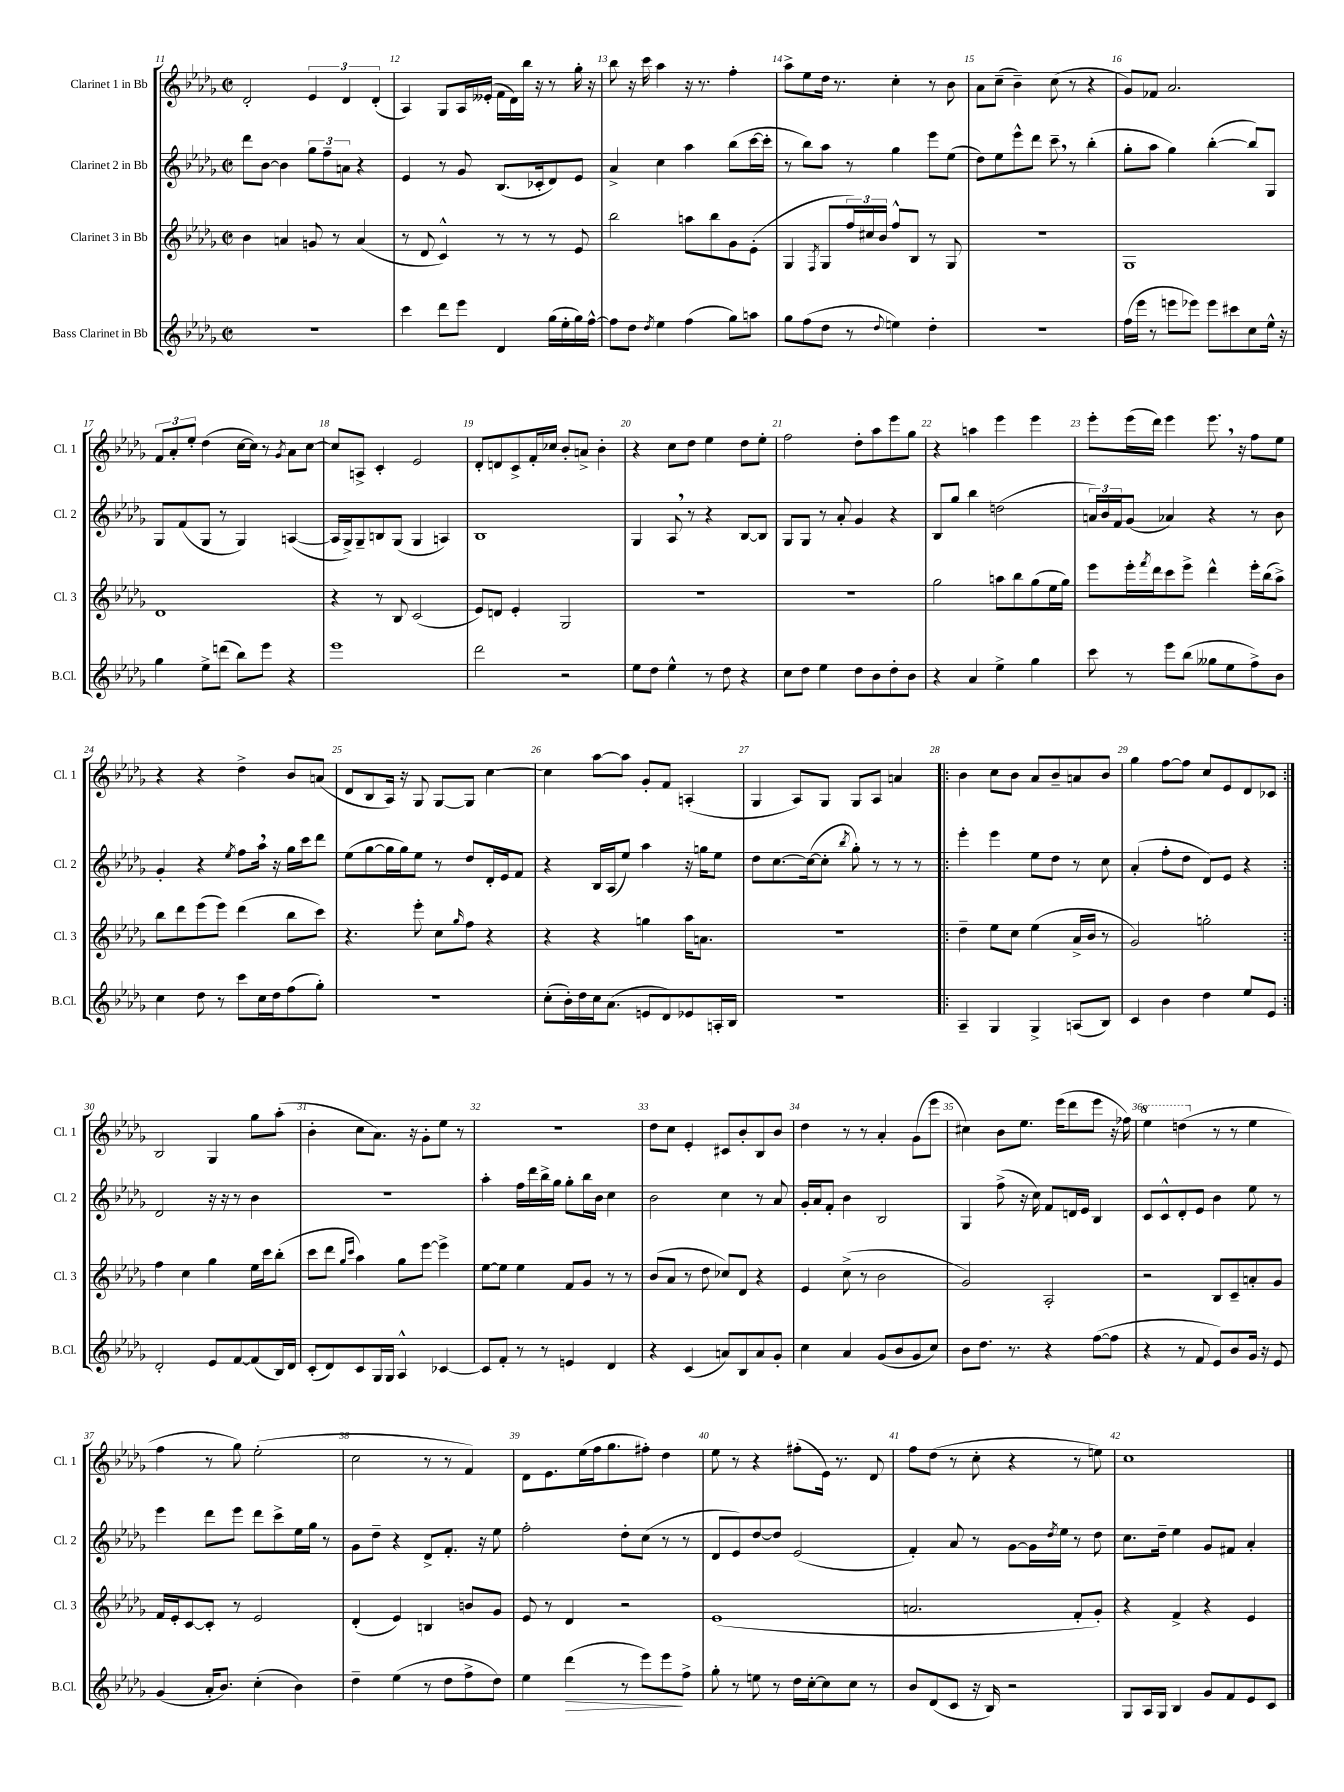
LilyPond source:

<<
\new StaffGroup <<
\new Staff = "s0" \with { instrumentName = "Clarinet 1 in Bb" shortInstrumentName = "Cl. 1" } {
    \clef treble \key des \major \defaultTimeSignature \time 2/2
    des'2-. \tuplet 3/2 { ees'4 des'4 des'4-.( } |
    aes4) ges8 aes16 eeses'16-.( f'16 des'16) bes''16 r16 r8 ges''16-. r16 |
    bes''8 r16 c'''16 aes''4 r16 r8. f''4-. |
    aes''8-> ees''8 des''16 r8. c''4-. r8 bes'8 |
    aes'8 c''8--( bes'4--) c''8( r8 r4 |
    ges'8) fes'8 aes'2. |
    \tuplet 3/2 { f'8 aes'8-. ees''8-. } des''4( c''16~ c''16) r8 \acciaccatura { ges'8 } aes'8 c''8~ |
    c''8 a8-> c'4-. ees'2 |
    des'8-. d'8 c'8-> f'16-. ces''16 bes'8-. a'8-> bes'4-. |
    r4 c''8 des''8 ees''4 des''8 ees''8-. |
    f''2 des''8-. aes''8 ees'''8 ges''8 |
    r4 a''4 ees'''4 ees'''4 |
    ees'''8-. ees'''16( des'''16) ees'''4 ees'''8. \breathe r16 f''8 ees''8 |
    r4 r4 des''4-> bes'8 a'8( |
    des'8 bes8 aes16) r16 ges8 ges8~ ges8 c''4~ |
    c''4 aes''8~ aes''8 ges'8-. f'8 a4-.( |
    ges4 aes8) ges8 ges8 aes8 a'4 |
    \repeat volta 2 { bes'4 c''8 bes'8 aes'8 bes'8-- a'8 bes'8 |
    ges''4 f''8~ f''8 c''8 ees'8 des'8 ces'8 | }
    bes2 ges4 ges''8 aes''8-.( |
    bes'4-. c''8 aes'8.) r16 ges'8-. ees''8 r8 |
    r1 |
    des''8 c''8 ees'4-. cis'8 bes'8-. bes8 bes'8 |
    des''4 r8 r8 aes'4-. ges'8( ees'''8 |
    cis''4) bes'8 ees''8. ees'''16( des'''8 ees'''8 r16 fes''16) |
    \ottava #1 ees'''4 d'''4( \ottava #0 r8 r8 ees''4 |
    f''4 r8 ges''8) ees''2-.( |
    c''2 r8 r8 f'4) |
    des'8 ees'8. ees''16( f''16 ges''8. fis''8-.) des''4 |
    ees''8 r8 r4 fis''8-.( ees'16) r8. des'8 |
    f''8 des''8( r8 c''8-. r4 r8 e''8) |
    c''1 \bar "|." |
}
\new Staff = "s1" \with { instrumentName = "Clarinet 2 in Bb" shortInstrumentName = "Cl. 2" } {
    \clef treble \key des \major \defaultTimeSignature \time 2/2
    des'''8 bes'8~ bes'4 \tuplet 3/2 { ges''8 f''8-- a'8 } r4 |
    ees'4 r8 ges'8 bes8.( ces'16-. des'8) ees'8 |
    aes'4-> c''4 aes''4 bes''8( c'''16~ c'''16-. |
    r8 bes''8) aes''8 r8 ges''4 ees'''8 ees''8( |
    des''8) ees''8 ees'''8-^ des'''8 c'''8-- \breathe r8 bes''4-.( |
    ges''8-. aes''8 ges''4) bes''4~-.( bes''8) ges8 |
    ges8 f'8( ges8 r8 ges4) a4~( |
    a16 ges16->) ges8-- b8 ges8( ges4 a4) |
    bes1 |
    ges4 aes8 \breathe r8 r4 bes8~ bes8 |
    ges8 ges8 r8 aes'8-. ges'4 r4 |
    bes8 ges''8 bes''4 d''2( |
    \tuplet 3/2 { a'16) bes'16 f'16 } ges'8( aes'4) r4 r8 bes'8 |
    ges'4-. r4 \acciaccatura { ees''8 } f''8 aes''16 \breathe r16 ges''16 c'''16 des'''8 |
    ees''8( ges''8~ ges''16 ges''16) ees''8 r8 des''8 des'16-. ees'16 f'8 |
    r4 bes16 aes16( ees''8) aes''4 r16 g''16 ees''8 |
    des''8 c''8.~ c''16~( c''8-. \acciaccatura { bes''8 } ges''8-.) r8 r8 r8 |
    \repeat volta 2 { ees'''4-. ees'''4 ees''8 des''8 r8 c''8 |
    aes'4-.( f''8-. des''8 des'8) ees'8 r4 | }
    des'2 r16 r16 r8 bes'4 |
    r1 |
    aes''4-. f''16 des'''16 bes''16-> ges''16 ges''8-. bes''16 bes'16 c''4 |
    bes'2 c''4 r8 aes'8 |
    ges'16-. aes'16 f'8-. bes'4 bes2 |
    ges4 f''8->( r16 c''16) f'8 d'16 ees'16 bes4 |
    c'8 c'8-^ des'8-. ees'8 bes'4 ees''8 r8 |
    ees'''4 des'''8 ees'''8 des'''8 c'''8-> ees''16 ges''16 r8 |
    ges'8 des''8-- r4 des'8-> f'8.-. r16 ees''8 |
    f''2-. des''8-. c''8( r8 r8 |
    des'8 ees'8) des''8~ des''8 ees'2( |
    f'4-.) aes'8 r8 ges'8~ ges'16 \acciaccatura { des''8 } ees''16 r8 des''8 |
    c''8. des''16-- ees''4 ges'8 fis'8 aes'4-. \bar "|." |
}
\new Staff = "s2" \with { instrumentName = "Clarinet 3 in Bb" shortInstrumentName = "Cl. 3" } {
    \clef treble \key des \major \defaultTimeSignature \time 2/2
    bes'4 a'4 g'8 r8 a'4( |
    r8 des'8 c'4-^) r8 r8 r8 ees'8 |
    bes''2 a''8 bes''8 ges'8 ees'8-.( |
    ges4 \acciaccatura { f8 } ges8 \tuplet 3/2 { f''16) cis''16 bes'16 } f''8-^ bes8 r8 ges8 |
    R1 |
    ges1 |
    des'1 |
    r4 r8 bes8 c'2( |
    ees'8) d'8 ees'4-. ges2 |
    R1 |
    R1 |
    ges''2 a''8 bes''8 ges''8( ees''16 ges''16) |
    ees'''8 ees'''16-. \acciaccatura { f'''8 } des'''16 c'''8 ees'''8-> des'''4-^ ees'''16-. bes''16( aes''8->) |
    bes''8 des'''8 ees'''8( ees'''8) des'''4( bes''8 c'''8) |
    r4. ees'''8-. c''8 \grace { ges''16 } f''8 r4 |
    r4 r4 g''4 aes''16 a'8. |
    R1 |
    \repeat volta 2 { des''4-- ees''8 c''8 ees''4( aes'16-> bes'16 r8 |
    ges'2) g''2-. | }
    f''4 c''4 ges''4 ees''16 c'''16 bes''8-.( |
    c'''8 des'''8 \grace { ges''16 c'''16 } aes''4) ges''8 ees'''8~ ees'''4-> |
    ees''8~ ees''8 ees''4 f'8 ges'8 r8 r8 |
    bes'8( aes'8 r8 des''8 ces''8) des'8 r4 |
    ees'4 c''8->( r8 bes'2 |
    ges'2) aes2-. |
    r2 bes8 c'8-- a'8-. ges'8 |
    f'16 ees'16-. c'8~ c'8-. r8 ees'2 |
    des'4-.( ees'4) b4 b'8 ges'8 |
    ees'8 r8 des'4 r2 |
    ees'1( |
    a'2. f'8-. ges'8-.) |
    r4 f'4-> r4 ees'4 \bar "|." |
}
\new Staff = "s3" \with { instrumentName = "Bass Clarinet in Bb" shortInstrumentName = "B.Cl." } {
    \clef treble \key des \major \defaultTimeSignature \time 2/2
    R1 |
    c'''4 des'''8 ees'''8 des'4 ges''16( ees''16-. ges''16) f''16~-^ |
    f''8 des''8 \acciaccatura { des''8 } ees''4 f''4( ges''8) a''8 |
    ges''8 f''8( des''8 r8 \appoggiatura { des''8 } e''4) des''4-. |
    r1 |
    f''16( ees'''16 r8 e'''8 ees'''8) ees'''8 cis'''8 c''8 ees''16-^ r16 |
    ges''4 ees''8-> d'''8( bes''8) ees'''8 r4 |
    ees'''1 |
    des'''2 r2 |
    ees''8 des''8 ees''4-^ r8 des''8 r4 |
    c''8 des''8 ees''4 des''8 bes'8 des''8-. bes'8 |
    r4 aes'4 ees''4-> ges''4 |
    c'''8 r8 ees'''8 bes''8( geses''8 ees''8 f''8->) bes'8 |
    c''4 des''8 r8 c'''8 c''16 des''16 f''8( ges''8-.) |
    R1 |
    c''8-.( bes'16-.) des''16 c''16 aes'8.( e'8 des'8) ees'8 a16-. bes16 |
    R1 |
    \repeat volta 2 { aes4-- ges4 ges4-> a8( bes8) |
    c'4 bes'4 des''4 ees''8 ees'8 | }
    des'2-. ees'8 f'8~ f'8( bes16) des'16 |
    c'8-.( des'8) c'8 ges16 ges16 aes4-^ ces'4~ |
    ces'8 f'8-. r8 r8 e'4 des'4 |
    r4 c'4( a'8) bes8 a'8 ges'8-. |
    c''4 aes'4 ges'8( bes'8 ges'8 c''8) |
    bes'8 des''8. r8. r4 f''8~( f''8 |
    r4 r8 f'8 ees'8) bes'8 ges'16 r16 ees'8 |
    ges'4( aes'16-. bes'8.) c''4-.( bes'4) |
    des''4-- ees''4( r8 des''8 f''8-> des''8) |
    ees''4 des'''4\>( r8 ees'''8) ees'''8\! f''8-> |
    ges''8-. r8 e''8 r8 des''16 c''16~-. c''8 c''8 r8 |
    bes'8 des'8( c'8 r16 bes16) r2 |
    ges8 aes16 ges16 bes4 ges'8 f'8 ees'8 c'8 \bar "|." |
}
>>
>>
\layout { \context { \Score currentBarNumber = #11 \override BarNumber.break-visibility = ##(#f #t #t) barNumberVisibility = #all-bar-numbers-visible } }
